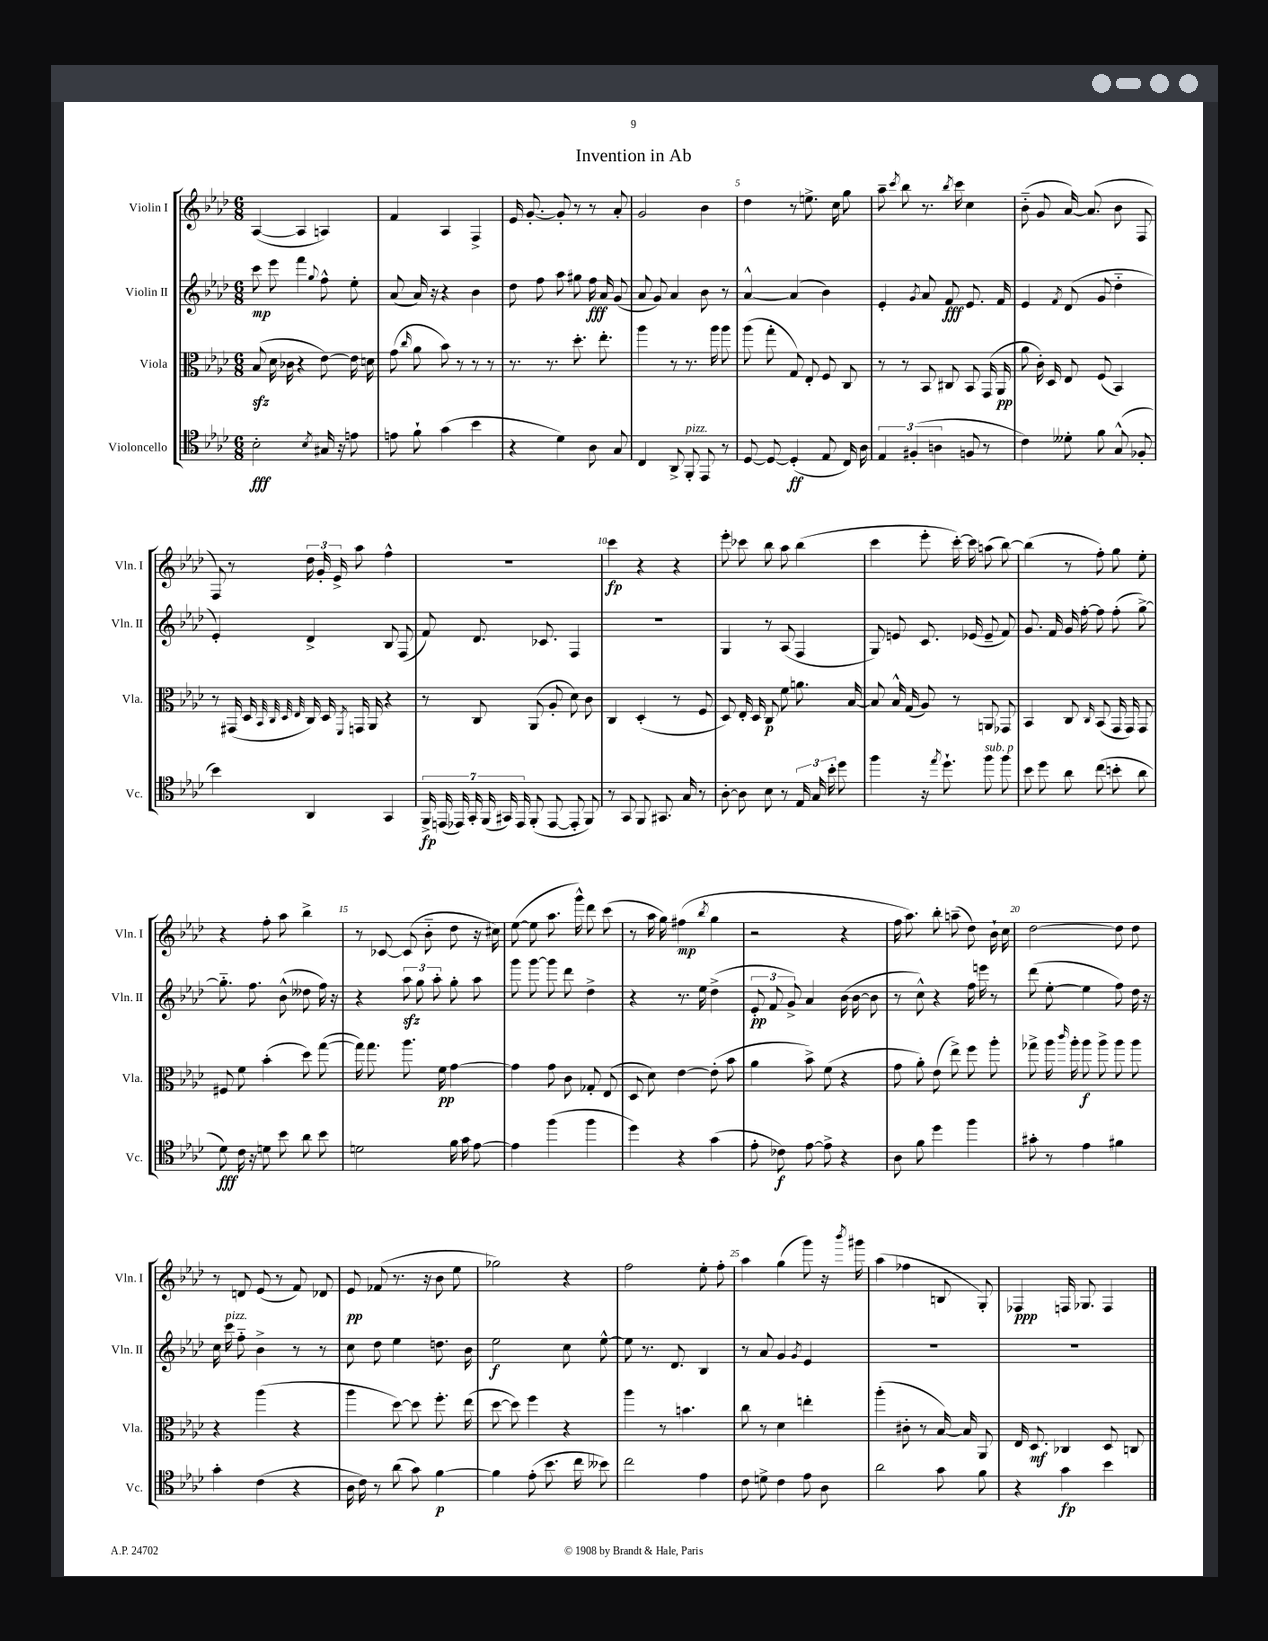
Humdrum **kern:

**kern	**kern	**kern	**kern
*staff4	*staff3	*staff2	*staff1
*clefC4	*clefC3	*clefG2	*clefG2
*k[b-e-a-d-]	*k[b-e-a-d-]	*k[b-e-a-d-]	*k[b-e-a-d-]
*M6/8	*M6/8	*M6/8	*M6/8
2B-'	(8B-	8ccc	([4A-
.	16d-	8eee-	.
.	16c-	.	.
.	4r	4fff	4A-]
8qB-	.	8qqgg	.
16G#	[8e-)	8ff^^	4A)
16r	.	.	.
8e	16e-]	8ee-'	.
.	16d	.	.
=	=	=	=
8e	(8g	(8a-	4f
.	16qqcc	.	.
8f`	8a-	16a-)	.
.	.	16r	.
(4g	8b-)	4r	4A-
.	8r	.	.
4b-	8r	4b-	4F^
.	8r	.	.
=	=	=	=
4r	8.r	8dd-	16e-
.	.	.	[8.g'
.	.	8ff	.
.	8.r	.	.
4d-)	.	8aa-	8g']
.	8.dd-'	8gg#	8r
8A-	.	16ff	8r
.	8.ee-'	16a-	.
8G	.	(8g	8a-'
=	=	=	=
4C	4aa-	8a-	2g
.	.	8g)	.
8AA-^	8r	4a-	.
8FF'	8.r	.	.
8EE-	.	8b-	4b-
.	16aa-	.	.
8r	8aa-	8r	.
=	=	=	=
[8D-	(8aa-	[4a-^^	4dd-
8D-_	8gg'	.	.
(4D-']	8G)	(4a-]	8r
.	8E-'	.	8.ee^
8E-	8F	4b-)	.
.	.	.	16cc
16C)	8C	.	8gg
16A-	.	.	.
=	=	=	=
6E-	8r	4e-'	8aa-~
.	.	.	8qccc
.	8r	.	8bb-
(6F#'	.	.	.
.	.	8qg	.
.	8BB-	8a-	8.r
6A	.	.	.
.	8C#	8f	.
.	.	.	8qbb-
.	.	.	16ccc
8F	8BB-	8.e-	4cc
8r	(16GG	.	.
.	16AA-	16f	.
=	=	=	=
4c)	8a-	4e-	(8b-'~
.	16c')	.	8g
.	16D-	.	.
.	.	8qf	.
8d--'	8E-	(8d-	[16a-)
.	.	.	(8.a-]
8f	(8F	8g	.
(8G^^	4BB-)	4dd-'~	8b-
8F-'	.	.	8F
=	=	=	=
4b-)	8r	4e-')	8F)
.	(16GG#	.	8r
.	16D-	.	.
.	32qqBB-	.	.
.	32qqC	.	.
.	32qqD-	.	.
.	32qqE-	.	.
4AA-	16C)	4d-^	24dd-
.	.	.	24g'
.	16D-	.	.
.	.	.	24e-^
.	8qFF	.	.
.	16GG	.	8aa-
.	16AA-	.	.
4GG	4r	8B-	4ff^^
.	.	(8F	.
=	=	=	=
28FF^	8r	8f)	2.r
(28EE	.	.	.
28EE-)	.	.	.
28GG'	.	.	.
.	8C	8.d-	.
(28FF	.	.	.
28GG#)	.	.	.
28EE-	.	.	.
(8FF'	(8AA-	.	.
.	.	8.c-	.
[8EE-	8A-'	.	.
8EE-']	8d-)	4F	.
8FF)	8c	.	.
=	=	=	=
8r	4C	2.r	4ccc
8GG	.	.	.
8FF	(4D-'	.	4r
8.GG#	.	.	.
.	8r	.	4r
16G	.	.	.
8r	8F	.	.
=	=	=	=
[8A-'	8D-)	4G	8eee-'
8A-]	16E-'	.	8ccc-
.	16D-	.	.
8B-	8C	8r	8bb-
8r	8f	(8A-	8aa-
24E-	8.a	4F	(4bb-
24G	.	.	.
24b-'	.	.	.
8dd-	.	.	.
.	[16B-	.	.
=	=	=	=
4ff	8B-]	8G)	4ccc
.	16B-^^	8e	.
.	(16G	.	.
16r	8A-)	8.c	8eee-'
8qee-	.	.	.
8.dd-`	.	.	.
.	8r	.	[16ccc')
.	.	(16e-	16ccc]
8ff	8AA	8e-~	(8aa
8ff	8GG-	8f)	[8bb-)
=	=	=	=
8b-	4BB-	8.g	(4bb-]
8dd-	.	.	.
.	.	16f	.
8a-	8C	16g	8r
.	.	[16ff'	.
.	16qqC	.	.
(8cc	(8BB-	8ff]	8ff')
8b'	16GG	(8ff'	8gg
.	16GG)	.	.
8a-	8GG	[8gg^)	8ee-'
=	=	=	=
8d-)	8F#	8.gg'~]	4r
16c	8f	.	.
16r	.	8.ff	.
8d	(4b-'	.	8ff'
8b-	.	(8b-^^	8aa-
8a-	8dd-)	8dd--	4bb-^
8b-	([8gg	16ff)	.
.	.	16r	.
=	=	=	=
2d	16gg])	4r	8r
.	8.gg	.	.
.	.	.	[8c-
.	8.aa-	12aa-	(8c-]
.	.	12gg	.
.	.	.	8b-'~
.	.	12aa-'	.
.	16f	.	.
16f	[4g	8gg'	8dd-
16g	.	.	.
[8e-	.	8aa-	16r
.	.	.	16cc#)
=	=	=	=
4e-]	4g]	8ggg	([8ee-
.	.	[8ggg	8ee-]
(4ff	8g	8ggg]	8.aa-
.	8c	8ddd-	.
.	.	.	16ggg^^)
4ff	8G-'	4dd-^	8ddd-
.	(8E-	.	(8ccc
=	=	=	=
4dd-)	8D-	4r	8r
.	8d-)	.	16aa-
.	.	.	16gg)
4r	[4e-	8.r	(4ff#
.	.	16ee-	.
.	.	.	8qbb-
(4g	(8e-']	(4dd-^	4gg
.	8b-	.	.
=	=	=	=
8e-'	4a-	12e-'	2r
.	.	12f	.
8c-)	.	.	.
.	.	12g^)	.
[8e-	8b-^)	4a-	.
8e-^]	(8f	.	.
4r	4r	(16b-	4r
.	.	[16b-	.
.	.	8b-]	.
=	=	=	=
8A-	8g	8r	16ff
.	.	.	8.aa-)
8f	8a-')	8cc^^)	.
4dd-	(8e-	4r	8bb-'
.	8ee-^)	.	(8aa~
4ff	8ff	16ff	8dd-)
.	.	16eee	.
.	8aa-'	8r	16b-`
.	.	.	16cc
=	=	=	=
8g#'	8gg-^	(8ddd-	[2dd-
8r	16aa-	[8ee-'	.
.	16qqccc	.	.
.	16aa-'	.	.
4e-	8aa-	4ee-]	.
.	8aa-^	.	.
4f#	8aa-	8ff)	8dd-]
.	8aa-	16dd-	8dd-
.	.	16r	.
=	=	=	=
4g'	4r	16cc	8r
.	.	16ccc	.
.	.	8ff'~	8d
(4c	(4aa-	4b-^	(8e-
.	.	.	8r
4r	4r	8r	8f)
.	.	8r	8d-
=	=	=	=
16A-	4aa-	8cc	8e-
16c)	.	.	.
8r	.	8dd-	(8f-
(8a-	[8dd-)	4ee-	8.r
8g)	8dd-]	.	.
.	.	.	16r
[4f	8.ff'	8.dd	8b-
.	.	.	8ee-
.	(16ee-	16b-	.
=	=	=	=
4f]	[8dd-	2ee-	2gg-)
.	8dd-])	.	.
(8e-'	4ff	.	.
8.b-	.	.	.
.	4r	8cc	4r
16cc	.	.	.
8b--)	.	[8ee-^^	.
=	=	=	=
2cc	4aa-	8ee-]	2ff
.	.	8.r	.
.	8r	.	.
.	.	8.d-	.
.	4.b	.	.
4e-	.	4B-	8ee-'
.	.	.	8ff'
=	=	=	=
8c	8cc	8r	4aa-
8d^	8r	8a-	.
4c	4d-	4g	(4gg
.	.	8qg	.
8e-	4ee'	4e-	8ggg)
8A-	.	.	16r
.	.	.	8qbbb-
.	.	.	16ggg#
=	=	=	=
2a-	(4aa-'	2.r	(4aa-
.	8c#'	.	4ff-
.	8r	.	.
8g	[16B-)	.	8B
.	16B-]	.	.
8f	8AA-	.	8G')
=	=	=	=
4r	16E-	2.r	4F-
.	8.D-	.	.
4g	4C-	.	16F
.	.	.	8.G-
4b-	8D-	.	4F
.	8C	.	.
==	==	==	==
*-	*-	*-	*-
